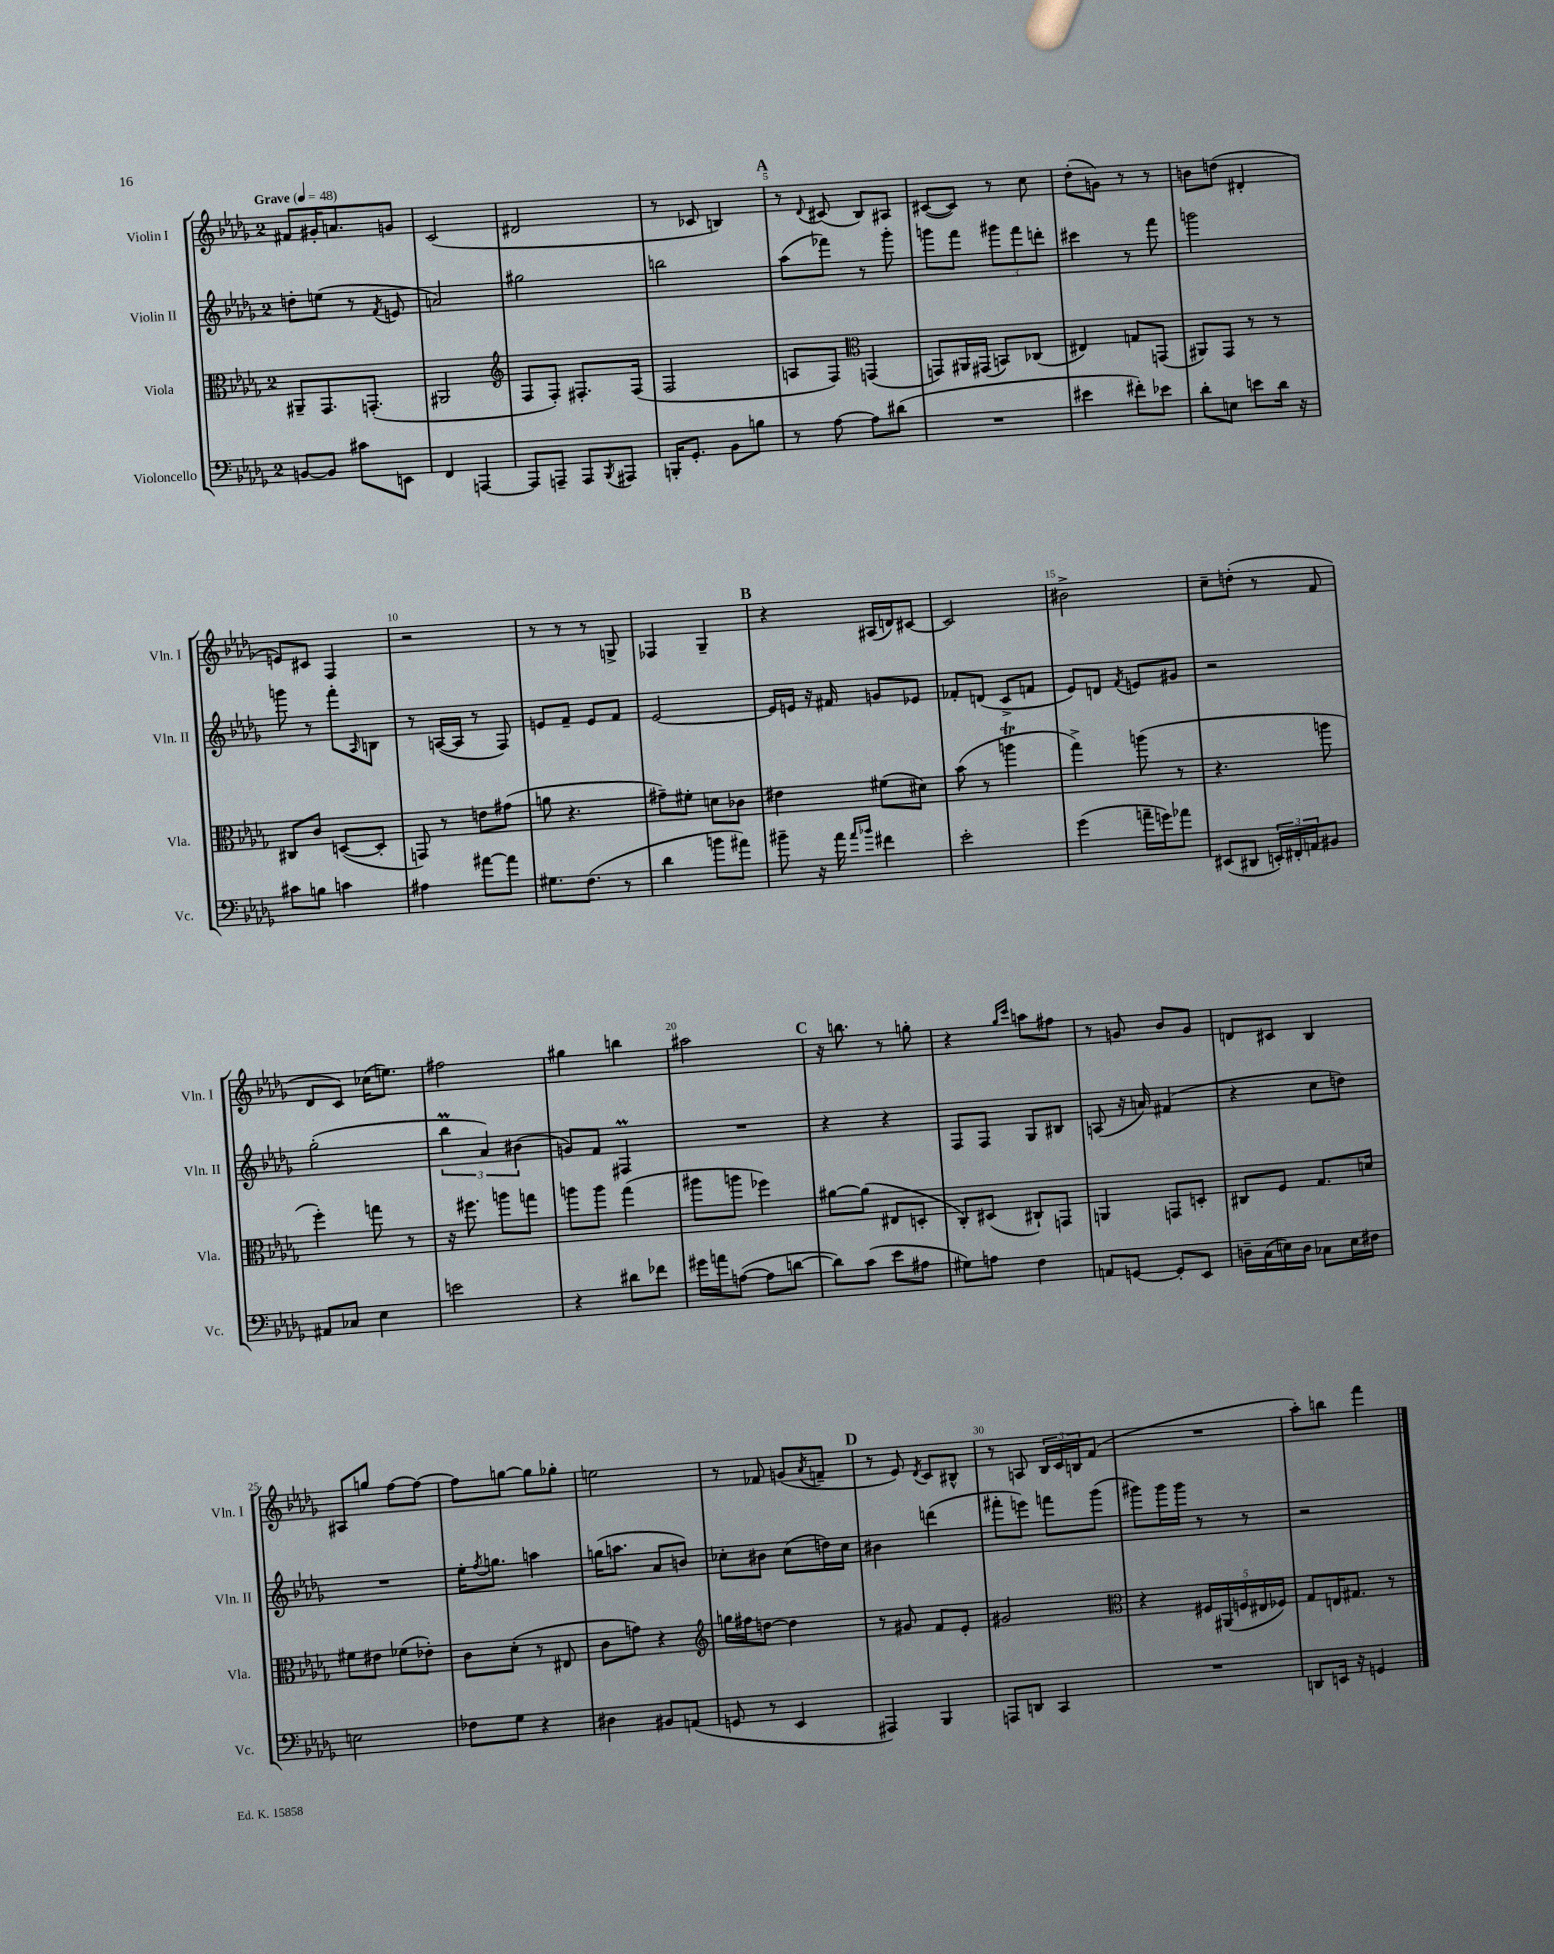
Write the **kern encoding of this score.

**kern	**kern	**kern	**kern
*staff4	*staff3	*staff2	*staff1
*clefF4	*clefC3	*clefG2	*clefG2
*k[b-e-a-d-g-]	*k[b-e-a-d-g-]	*k[b-e-a-d-g-]	*k[b-e-a-d-g-]
*M2/4	*M2/4	*M2/4	*M2/4
*MM48	*MM48	*MM48	*MM48
[8BB/L	8AA#~/L	8dd'\L	8f#/L
8BB/]J	8.GG-/	(8ee\J	16g#'/K
.	.	.	8.a/
8c#\L	.	8r	.
.	(8.GG'/J	.	.
.	.	8qf/	.
8EE\J	.	8e/	8g/J
=	=	=	=
4FF/	2AA#/	2a/)	(2c/
[4AAA/	.	.	.
=	=	=	=
*	*clefG2	*	*
8AAA/]L	8F/L	2gg#\	2d#/
8AAA~/J	8F'/J)	.	.
8AAA/L	8.F#'/L	.	.
8qBBB-/	.	.	.
8AAA#/J	.	.	.
.	(16F#/Jk	.	.
=	=	=	=
16BBB'/LK	2F/	2bb\	8r
8.GG-'/J	.	.	.
.	.	.	8c-/
8BB-\L	.	.	4B/)
8B\J	.	.	.
=	=	=	=
8r	8A/L	(8aa-\L	8r
.	.	.	8qqd-/
[8A-\	8F/J)	8fff-\J)	(8c#/
*	*clefC3	*	*
8A-\]L	(4GG/	8r	8B-/L)
(8d#\J	.	8ggg-'\	8A#/J
=	=	=	=
2r	8GG/L)	8ggg\L	([8c#/L
.	16AA#/L	8fff\J	8c#/]J)
.	(16GG#/JJ	.	.
.	8BB/L)	12ggg#\L	8r
.	.	12fff\	.
.	(8C-/J	.	8cc\
.	.	12ddd'\J	.
=	=	=	=
4e#\	4E#/)	4ccc#\	(8dd-'\L
.	.	.	8g\J)
8f#'\L)	8G/L	8r	8r
8e-\J	(8GG/J	8fff\	8r
=	=	=	=
8d-'\L	8AA#/L)	2ggg\	8b\L
8E\J	8GG-/J	.	(8dd\J
8e\L	8r	.	4d#'/
16d-\Jk	8r	.	.
16r	.	.	.
=	=	=	=
8c#\L	8C#/L	8ggg\	8e/L)
8B\J	8c/J	8r	8c#/J
4c\	([8D/L	8fff'\L	4F/
.	.	16qqA-/	.
.	8D'/]J	8B\J	.
=	=	=	=
4A#\	8GG/)	8r	2r
.	8r	([16A/LL	.
.	.	16A/]JJ	.
[8a#\L	8e\L	8r	.
8a#\]J	(8g#\J	8F/)	.
=	=	=	=
8.G#\L	8a\	8e/L	8r
.	4.r	8f~/J	8r
(8.F\J	.	.	.
.	.	8e/L	8r
8r	.	8f/J	8G^/
=	=	=	=
4d-\	8g#~\L)	[2e-/	4F-/
.	8f#'\J	.	.
8b\L	8d\L	.	4G-~/
8a#\J)	8c-\J	.	.
=	=	=	=
8b#~\	4e#\	16e-/]LL	4r
.	.	16e/JJ	.
16r	.	16r	.
16a-\	.	16f#/	.
16qqa-/LL	.	.	.
16qqb-/JJ	.	.	.
4f#\	(8f#\L	8g/L	(16A#/LL
.	.	.	16d/J)
.	8d#\J)	8e-/J	[8c#/J
=	=	=	=
2e-'\	(8b-\	8f-'/L	2c#/]
.	8r	(8d/J	.
.	4aa\	8c^/L	.
.	.	8f/J	.
=	=	=	=
(4g-\	4gg-^\)	8e-/L)	2b#^\
.	.	8d/J	.
.	.	8qf/	.
16a~\LL	(8aa\	8e/L	.
16g\J)	.	.	.
8a-\J	8r	8g#/J	.
=	=	=	=
(8EE#/L	4.r	2r	8cc~\L
8DD#/J	.	.	(8dd'\J
24EE'/LL)	.	.	8r
24FF#'/	.	.	.
24AA/J	.	.	.
8BB#/J	8aa\	.	8f/
=	=	=	=
8AA#/L	4ff'\)	(2gg-'\	8d-/L
8C-/J	.	.	8c/J)
4E-\	8gg\	.	(16cc-\LK
.	.	.	8.ee\J)
.	8r	.	.
=	=	=	=
2e\	16r	6bb-\	2ff#\
.	8.ff#\	.	.
.	.	6a-/)	.
.	8aa\L	.	.
.	.	(6b#\	.
.	8gg\J	.	.
=	=	=	=
4r	8aa\L	8g/L)	4gg#\
.	8aa\J	8f/J	.
8d#\L	(4gg-\	4F#/	4bb\
8f-\J	.	.	.
=	=	=	=
16g#\LL	8aa#\L	2r	2aa#\
16a\J	.	.	.
([8A\J	8aa\J	.	.
8A\]L	4ff-\)	.	.
[8d\J	.	.	.
=	=	=	=
8d\]L)	[8a#\L	4r	16r
.	.	.	8.bb\
(8c\J	(8a#\]J	.	.
8e-\L	8E#/L	4r	8r
8A#\J	8D'/J	.	8gg'\
=	=	=	=
8G#\L)	8C'/L)	8F/L	4r
8A\J	(8D#/J	8F/J	.
.	.	.	16qqgg-/LL
.	.	.	16qqccc/JJ
4F\	8C#`/L)	8G-/L	8aa\L
.	8GG/J	8B#/J	8ff#\J
=	=	=	=
8AA/L	4AA/	(8A/	8r
[8GG/J	.	16r	8g/
.	.	16a/)	.
8GG'/]L	8GG/L	(4f#/	8b-/L
8EE-/J	8D'/J	.	8g/J
=	=	=	=
16D~\LL	8C#/L	4r	8d/L
(16C\	.	.	.
16E\)	8F/J	.	8c#/J
16D\JJ	.	.	.
8C-\L	8.G-/L	8cc\L	4B-/
16E\L	.	8dd\J)	.
16F#\JJ	16d/Jk	.	.
=	=	=	=
2E\	8f#\L	2r	8A#/L
.	8e#\J	.	8gg/J
.	(8f-\L	.	[8ff\L
.	8e-'\J)	.	8ff\_J
=	=	=	=
8F-\L	8c\L	16ee-'\LK	8ff\]L
.	.	8qff/	.
.	.	8.gg\J	.
8G-\J	(8d-'\J	.	[8gg\J
4r	8r	4aa\	8gg\]L
.	8E#/	.	8gg-'\J
=	=	=	=
4D#\	8c\L	(16gg\LK	2ee\
.	.	8.aa\J	.
.	8g\J)	.	.
8BB#/L	4r	8a-/L	.
(8AA/J	.	8b/J)	.
=	=	=	=
*	*clefG2	*	*
8GG/	16gg\LL	8cc-'\L	8r
.	16ff#\J	.	.
8r	[8dd\J	8b#\J	8f-/
4EE-/	4dd\]	(8cc-\L	(8g/L
.	.	.	8qa-/
.	.	16dd\L)	8f~/J
.	.	16cc-\JJ	.
=	=	=	=
4AAA#/)	8r	4b#\	8r
.	8g#/	.	8e-/)
.	.	.	8qd-/
4BBB-/	8f/L	(4ddd\	8c/L
.	8e-'/J	.	8B#^^/J
=	=	=	=
8AAA/L	2g#/	8fff#'\L	8r
8DD/J	.	8eee\J)	8A/
4CC/	.	8fff\L	24B-/LL
.	.	.	24c/
.	.	.	24B/J
.	.	(8ggg-\J	(8f/J
=	=	=	=
*	*clefC3	*	*
2r	4r	8ggg#\L)	2r
.	.	16ggg#\L	.
.	.	16ggg#\JJ	.
.	20F#/LL	8r	.
.	(20AA#/	.	.
.	20F/	.	.
.	.	8r	.
.	20E#/	.	.
.	20F-/JJ)	.	.
=	=	=	=
8DD/L	8G-/L	2r	8aa-'\L)
16EE/Jk	16E/K	.	8bb\J
16r	8.G#/J	.	.
4GG/	.	.	4fff\
.	8r	.	.
==	==	==	==
*-	*-	*-	*-
